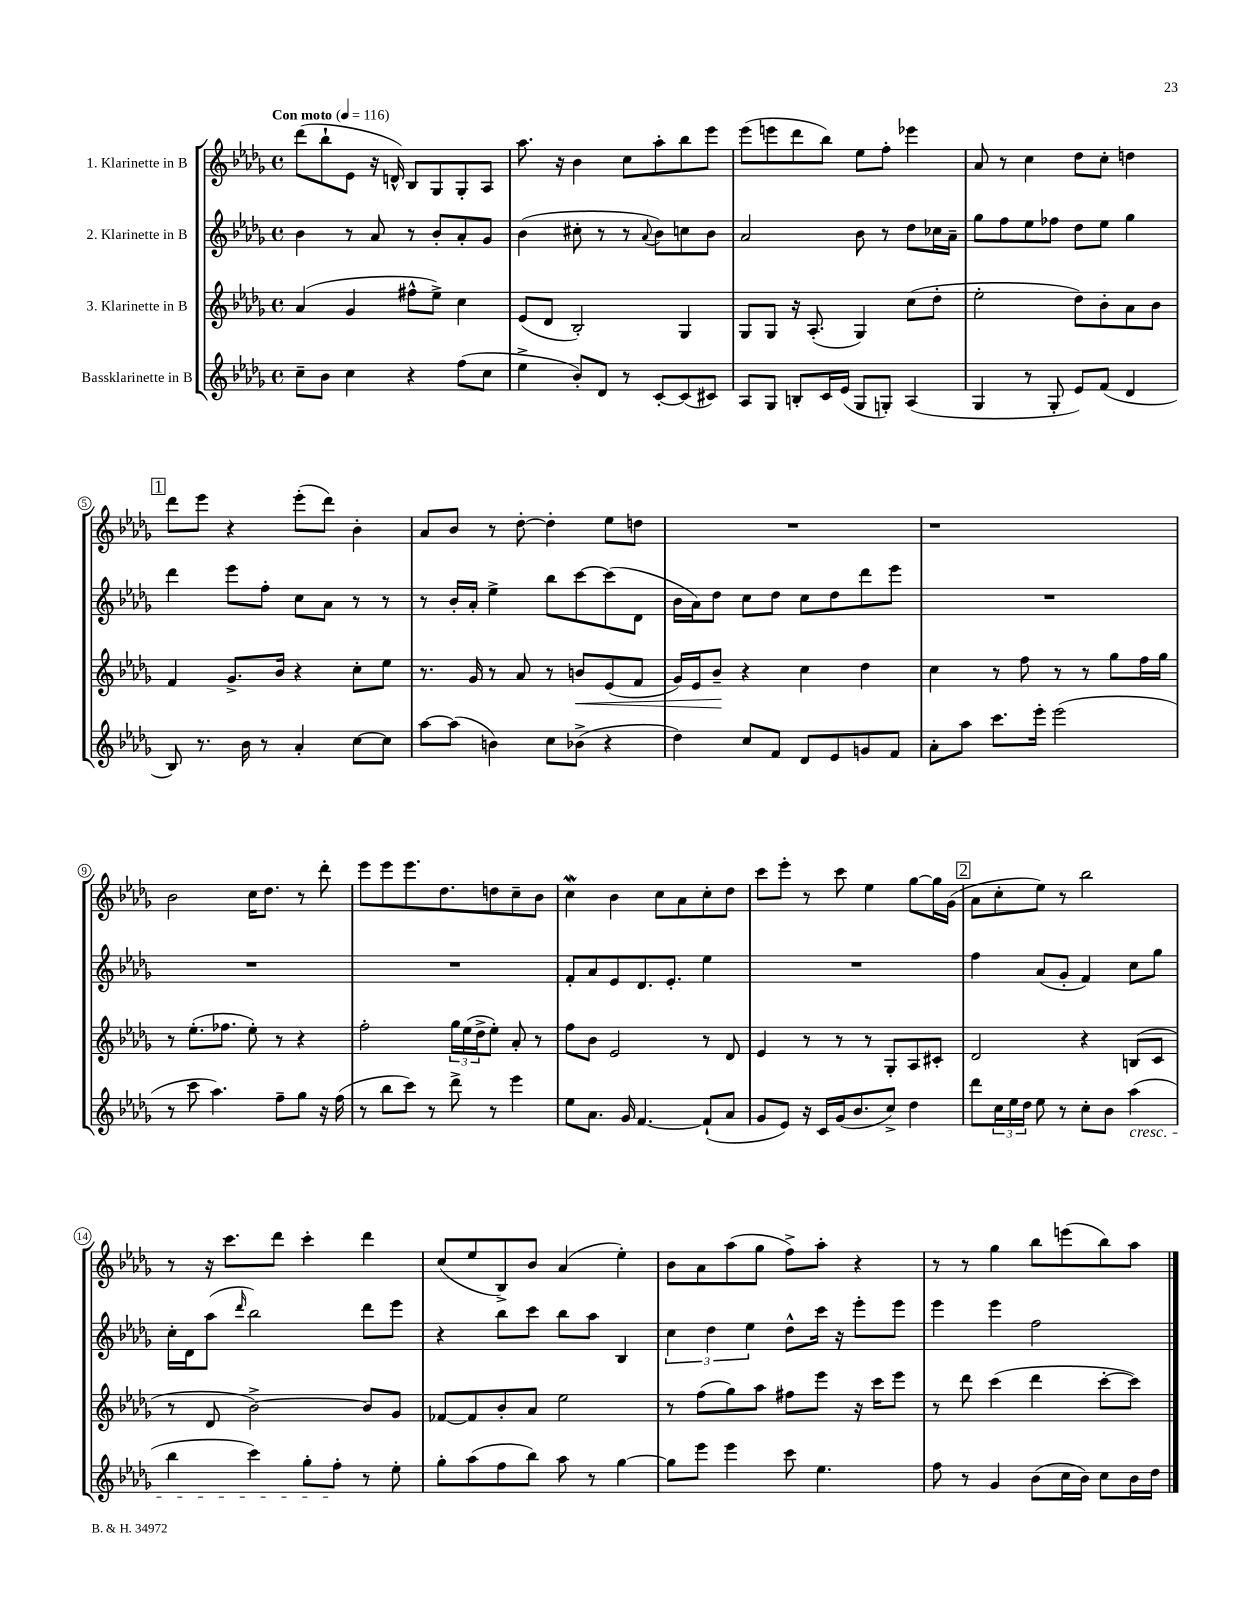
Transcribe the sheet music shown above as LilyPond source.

<<
\new StaffGroup <<
\new Staff = "s0" \with { instrumentName = "1. Klarinette in B" } {
    \clef treble \key des \major \defaultTimeSignature \time 4/4 \tempo "Con moto" 4 = 116
    des'''8( bes''8-! ees'8 r16 d'16-^) bes8 ges8 ges8-. aes8 |
    aes''8. r16 bes'4 c''8 aes''8-. bes''8 ees'''8 |
    ees'''8( e'''8 des'''8 bes''8) ees''8 f''8-. ees'''4 |
    aes'8 r8 c''4 des''8 c''8-. d''4 |
    \mark \markup { \box "1" } des'''8 ees'''8 r4 ees'''8-.( des'''8) bes'4-. |
    aes'8 bes'8 r8 des''8~-. des''4-. ees''8 d''8 |
    R1 |
    r1 |
    bes'2 c''16 des''8. r8 des'''8-. |
    ees'''8 ees'''8 ees'''8. des''8. d''8 c''8-- bes'8 |
    c''4\mordent bes'4 c''8 aes'8 c''8-. des''8 |
    c'''8 ees'''8-. r8 c'''8 ees''4 ges''8~ ges''16 ges'16( |
    \mark \markup { \box "2" } aes'8 c''8-. ees''8) r8 bes''2 |
    r8 r16 c'''8. des'''8 c'''4-. des'''4 |
    c''8( ees''8 bes8->) bes'8 aes'4( ees''4-.) |
    bes'8 aes'8 aes''8( ges''8 f''8->) aes''8-. r4 |
    r8 r8 ges''4 bes''8 e'''8( bes''8) aes''8 \bar "|." |
}
\new Staff = "s1" \with { instrumentName = "2. Klarinette in B" } {
    \clef treble \key des \major \defaultTimeSignature \time 4/4
    bes'4 r8 aes'8 r8 bes'8-. aes'8-. ges'8 |
    bes'4( cis''8-. r8 r8 \appoggiatura { aes'8 } bes'8) c''8 bes'8 |
    aes'2 bes'8 r8 des''8 ces''16 aes'16-- |
    ges''8 f''8 ees''8 fes''8 des''8 ees''8 ges''4 |
    \mark \markup { \box "1" } des'''4 ees'''8 f''8-. c''8 aes'8 r8 r8 |
    r8 bes'16-. aes'16-. ees''4-> bes''8 c'''8~ c'''8( des'8 |
    bes'16 aes'16) des''8 c''8 des''8 c''8 des''8 des'''8 ees'''8 |
    R1 |
    R1 |
    R1 |
    f'8-. aes'8 ees'8 des'8. ees'8.-. ees''4 |
    R1 |
    \mark \markup { \box "2" } f''4 aes'8( ges'8-. f'4) c''8 ges''8 |
    c''16-. des'16 aes''8( \grace { des'''16 } bes''2) des'''8 ees'''8 |
    r4 bes''8 c'''8 bes''8 aes''8 bes4 |
    \tuplet 3/2 { c''4 des''4 ees''4 } des''8-^ c'''16 r16 ees'''8-. ees'''8 |
    ees'''4 ees'''4 f''2 \bar "|." |
}
\new Staff = "s2" \with { instrumentName = "3. Klarinette in B" } {
    \clef treble \key des \major \defaultTimeSignature \time 4/4
    aes'4( ges'4 fis''8-^ ees''8->) c''4 |
    ees'8( des'8 bes2-.) ges4 |
    ges8 ges8 r16 aes8.-.( ges4) c''8( des''8-. |
    ees''2-. des''8) bes'8-. aes'8 bes'8 |
    \mark \markup { \box "1" } f'4 ges'8.-> bes'16 r4 c''8-. ees''8 |
    r8. ges'16 r8 aes'8 r8 b'8\< ees'8( f'8 |
    ges'16) ees'16 bes'8--\! r4 c''4 des''4 |
    c''4 r8 f''8 r8 r8 ges''8 f''16 ges''16 |
    r8 ees''8.-.( fes''8. ees''8-.) r8 r4 |
    f''2-. \tuplet 3/2 { ges''16 ees''16( des''16-> } ees''8-.) aes'8-. r8 |
    f''8 bes'8 ees'2 r8 des'8 |
    ees'4 r8 r8 r8 ges8-. aes8 cis'8-. |
    \mark \markup { \box "2" } des'2 r4 b8( c'8 |
    r8 des'8 bes'2~->) bes'8 ges'8 |
    fes'8~ fes'8 bes'8-. aes'8 ees''2 |
    r8 f''8( ges''8) aes''8 fis''8 ees'''8 r16 c'''16 ees'''8 |
    r8 des'''8 c'''4( des'''4 c'''8~-. c'''8) \bar "|." |
}
\new Staff = "s3" \with { instrumentName = "Bassklarinette in B" } {
    \clef treble \key des \major \defaultTimeSignature \time 4/4
    c''8-- bes'8 c''4 r4 f''8( c''8 |
    ees''4-> bes'8-.) des'8 r8 c'8~-. c'8( cis'8) |
    aes8 ges8 b8-. c'16 ees'16( ges8 g8-.) aes4( |
    ges4 r8 ges8-. ees'8) f'8( des'4 |
    \mark \markup { \box "1" } bes8) r8. bes'16 r8 aes'4-. c''8~ c''8 |
    aes''8~ aes''8( b'4) c''8 bes'8->( r4 |
    des''4) c''8 f'8 des'8 ees'8 g'8 f'8 |
    aes'8-. aes''8 c'''8. ees'''16-. ees'''2( |
    r8 c'''8 aes''4.) f''8-- ges''8 r16 f''16( |
    r8 bes''8 c'''8) r8 des'''8-> r8 ees'''4 |
    ees''8 aes'8. ges'16 f'4.~ f'8-!( aes'8 |
    ges'8 ees'8) r16 c'16 ges'16( bes'8. c''8->) des''4 |
    \mark \markup { \box "2" } des'''8 \tuplet 3/2 { c''16 ees''16 des''16 } ees''8 r8 c''8-. bes'8 aes''4\cresc( |
    bes''4 c'''4) ges''8-. f''8-.\! r8 ees''8-. |
    ges''8-. aes''8( f''8 bes''8) aes''8 r8 ges''4~ |
    ges''8 ees'''8 ees'''4 c'''8 ees''4. |
    f''8 r8 ges'4 bes'8( c''16 bes'16) c''8 bes'16 des''16 \bar "|." |
}
>>
>>
\layout { \context { \Score \override BarNumber.stencil = #(make-stencil-circler 0.1 0.3 ly:text-interface::print) } }
